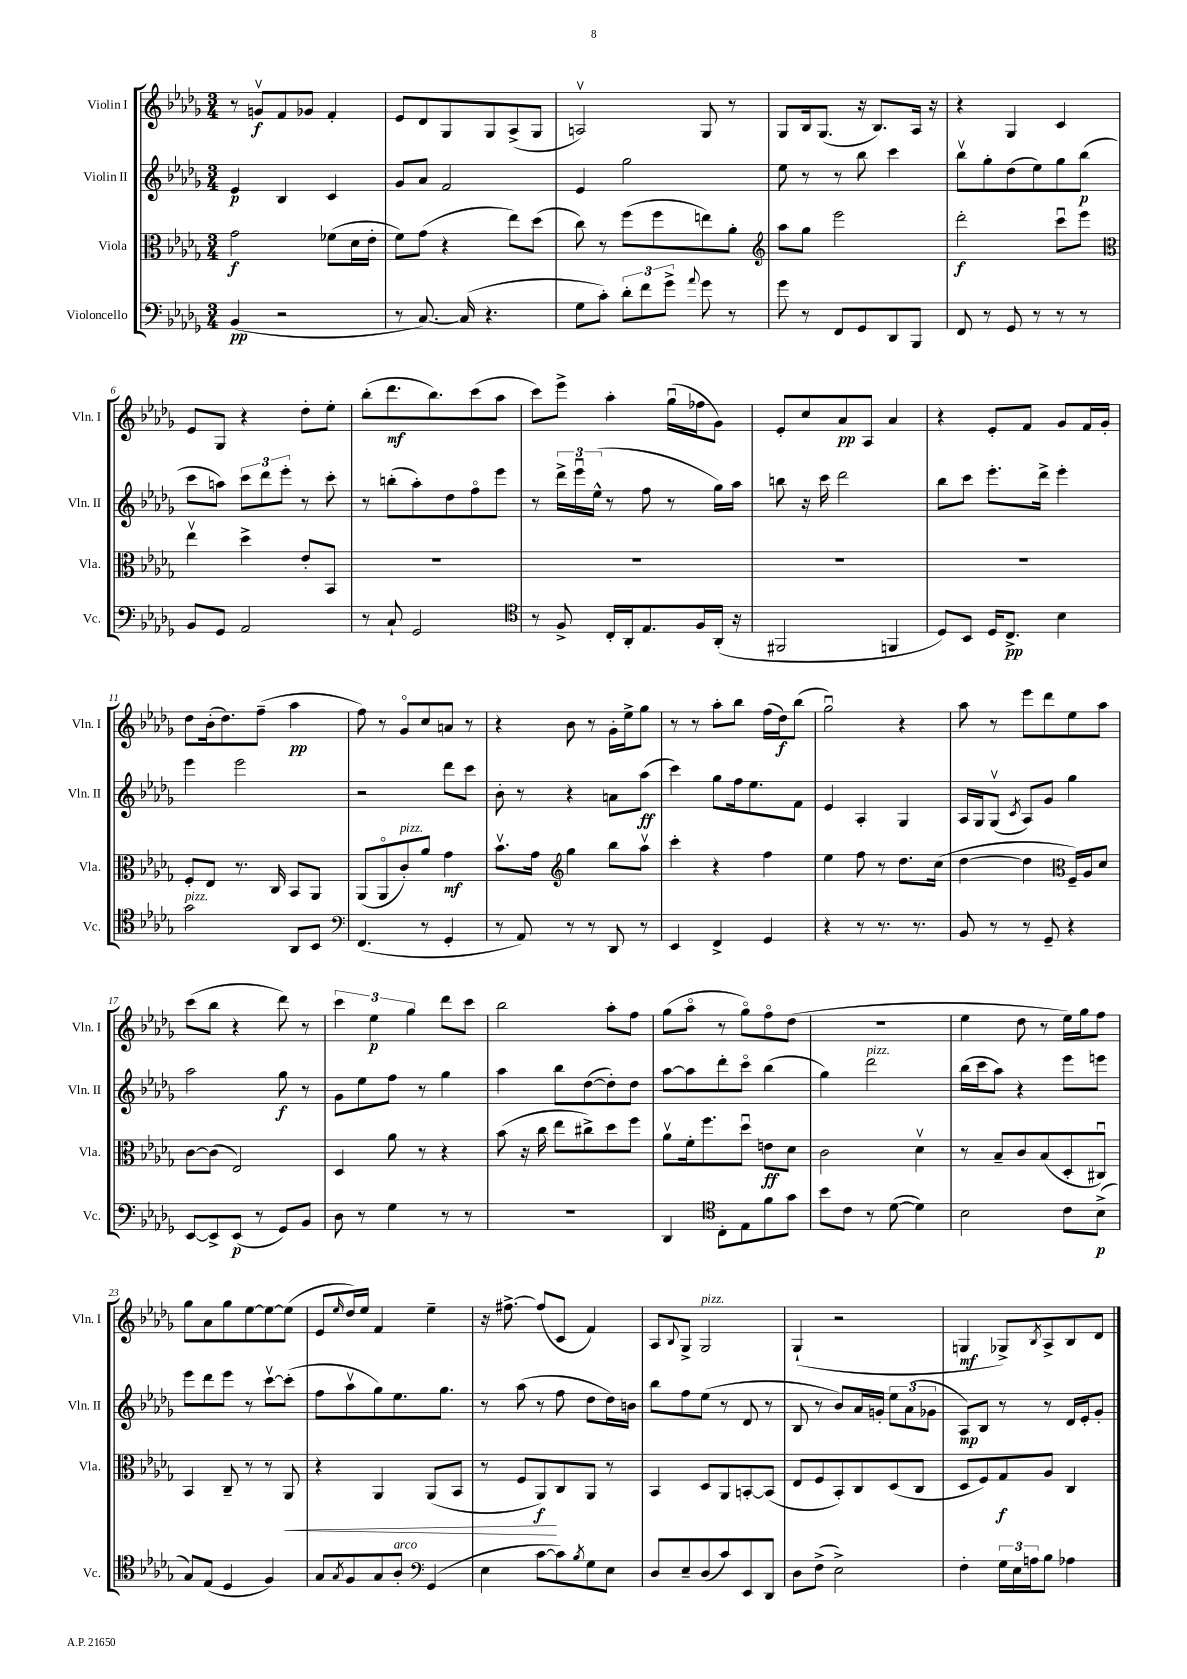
<<
\new StaffGroup <<
\new Staff = "s0" \with { instrumentName = "Violin I" shortInstrumentName = "Vln. I" } {
    \clef treble \key des \major \numericTimeSignature \time 3/4
    r8 g'8\upbow\f f'8 ges'8 f'4-. |
    ees'8 des'8 ges8 ges8 aes8->( ges8 |
    a2\upbow) ges8 r8 |
    ges8 bes16 ges8.( r16 bes8.) aes16 r16 |
    r4 ges4 c'4 |
    ees'8 ges8 r4 des''8-. ees''8-. |
    bes''8-.( des'''8.\mf bes''8.) c'''8( aes''8 |
    c'''8) ees'''8-> aes''4-. ges''16\downbow( fes''16 ges'8) |
    ees'8-. c''8 aes'8\pp aes8 aes'4 |
    r4 ees'8-. f'8 ges'8 f'16 ges'16-. |
    des''8 bes'16-.( des''8.) f''8--( aes''4\pp |
    f''8) r8 ges'8\flageolet c''8 a'8 r8 |
    r4 bes'8 r8 ges'16-. ees''16-> ges''8 |
    r8 r8 aes''8-. bes''8 f''16( des''16\f) bes''8( |
    ges''2\downbow) r4 |
    aes''8 r8 ees'''8 des'''8 ees''8 aes''8 |
    c'''8( bes''8 r4 des'''8) r8 |
    \tuplet 3/2 { c'''4 ees''4\p ges''4 } des'''8 c'''8 |
    bes''2 aes''8-. f''8 |
    ges''8( aes''8\flageolet r8 ges''8\flageolet) f''8\flageolet des''8( |
    R2. |
    ees''4 des''8 r8 ees''16) ges''16 f''8 |
    ges''8 aes'8 ges''8 ees''8~ ees''8~ ees''8( |
    ees'8 \grace { ees''16 } des''16) ees''16 f'4 ees''4-- |
    r16 fis''8.~-> fis''8( c'8 f'4) |
    aes8 \appoggiatura { bes8 } ges8-> ges2^\markup { \italic "pizz." } |
    ges4-!( r2 |
    g4\mf ges8->) \acciaccatura { bes8 } aes8-> bes8 des'8 \bar "|." |
}
\new Staff = "s1" \with { instrumentName = "Violin II" shortInstrumentName = "Vln. II" } {
    \clef treble \key des \major \numericTimeSignature \time 3/4
    ees'4\p bes4 c'4 |
    ges'8 aes'8 f'2 |
    ees'4 ges''2 |
    ees''8 r8 r8 bes''8 c'''4 |
    bes''8\upbow ges''8-. des''8( ees''8) ges''8 bes''8\p( |
    c'''8 a''8) \tuplet 3/2 { c'''8 des'''8 ees'''8-. } r8 c'''8-. |
    r8 b''8-.( aes''8-.) des''8 f''8\flageolet ees'''8 |
    r8 \tuplet 3/2 { des'''16-> ees'''16\downbow ees''16-^( } r8 f''8 r8 ges''16) aes''16 |
    b''8 r16 c'''16 des'''2 |
    bes''8 c'''8 ees'''8.-. des'''16-> ees'''4-. |
    ees'''4 ees'''2 |
    r2 des'''8 c'''8 |
    bes'8-. r8 r4 a'8 aes''8\ff( |
    c'''4) ges''8 f''16 ees''8. f'8 |
    ees'4 aes4-. ges4 |
    aes16 ges16 ges8\upbow( \acciaccatura { c'8 } aes8) ges'8 ges''4 |
    aes''2 ges''8\f r8 |
    ges'8 ees''8 f''8 r8 ges''4 |
    aes''4 bes''8 des''8~( des''8-.) des''8 |
    aes''8~ aes''8 des'''8-. c'''8\flageolet bes''4( |
    ges''4) des'''2^\markup { \italic "pizz." } |
    bes''16( c'''16 aes''8) r4 ees'''8 e'''8 |
    ees'''8 des'''8 ees'''8 r8 c'''8~\upbow c'''8-.( |
    f''8 aes''8\upbow ges''8) ees''8. ges''8. |
    r8 aes''8( r8 f''8 des''8 des''16) b'16 |
    bes''8 f''8 ees''8( r8 des'8 r8 |
    bes8 r8 bes'8) aes'16 g'16-. \tuplet 3/2 { ees''8 aes'8( ges'8 } |
    aes8\mp) bes8 r8 r8 des'16 ees'16-. ges'8-. \bar "|." |
}
\new Staff = "s2" \with { instrumentName = "Viola" shortInstrumentName = "Vla." } {
    \clef alto \key des \major \numericTimeSignature \time 3/4
    ges'2\f fes'8( des'16 ees'16-. |
    f'8) ges'8( r4 ees''8) des''8( |
    c''8) r8 f''8( f''8 e''8) aes'8-. |
    \clef treble aes''8 ges''8 ees'''2 |
    des'''2-.\f c'''8\downbow ees'''8 |
    \clef alto ees''4\upbow des''4-> ees'8-. bes,8 |
    R2. |
    R2. |
    R2. |
    R2. |
    f8-. ees8 r8. c16 bes,8 aes,8 |
    aes,8( aes,8\flageolet c'8-.^\markup { \italic "pizz." }) aes'8 ges'4\mf |
    bes'8.\upbow ges'16 \clef treble ges''4 bes''8 aes''8\upbow |
    c'''4-. r4 f''4 |
    ees''4 f''8 r8 des''8. c''16( |
    des''4~ des''4 \clef alto f16--) aes16 des'8 |
    c'8~ c'8( ees2) |
    des4 aes'8 r8 r4 |
    bes'8( r16 c''16 ees''8 cis''8->) des''8 f''8 |
    aes'8\upbow f'16-. f''8. des''8\downbow e'8\ff des'8 |
    c'2 des'4\upbow |
    r8 bes8-- c'8 bes8( des8-. cis8\downbow) |
    bes,4 c8-- r8 r8 aes,8\< |
    r4 aes,4 aes,8( bes,8 |
    r8 f8 aes,8\f\!) c8 aes,8 r8 |
    bes,4 des8 aes,8 b,8~-. b,8( |
    ees8 f8 bes,8-.) c8 des8( c8 |
    des8 f8) ges8\f aes8 c4 \bar "|." |
}
\new Staff = "s3" \with { instrumentName = "Violoncello" shortInstrumentName = "Vc." } {
    \clef bass \key des \major \numericTimeSignature \time 3/4
    bes,4\pp( r2 |
    r8 c8.~) c16( r4. |
    ges8 c'8-.) \tuplet 3/2 { des'8-. f'8 ges'8-> } \appoggiatura { aes'8 } ges'8 r8 |
    ges'8 r8 f,8 ges,8 des,8 bes,,8 |
    f,8 r8 ges,8 r8 r8 r8 |
    bes,8 ges,8 aes,2 |
    r8 c8-! ges,2 |
    \clef tenor r8 f8-> c16-. aes,16-. ees8. f16 aes,16-.( r16 |
    fis,2 f,4 |
    des8) bes,8 des16 c8.->\pp bes4 |
    ges'2^\markup { \italic "pizz." } aes,8 bes,8 |
    \clef bass f,4.( r8 ges,4-. |
    r8 aes,8) r8 r8 des,8 r8 |
    ees,4 f,4-> ges,4 |
    r4 r8 r8. r8. |
    bes,8 r8 r8 ges,8-- r4 |
    ees,8~ ees,8-> ees,8\p( r8 ges,8) bes,8 |
    des8 r8 ges4 r8 r8 |
    R2. |
    des,4 \clef tenor c8-. ees8 f'8 ges'8 |
    bes'8 c'8 r8 des'8~( des'4) |
    bes2 c'8 bes8->\p( |
    ges8) ees8( des4 f4) |
    ges8 \acciaccatura { ges8 } f8 ges8 aes8-.^\markup { \italic "arco" } \clef bass ges,4( |
    ees4 c'8~ c'8) \acciaccatura { bes8 } ges8 ees8 |
    des8 ees8-- des8( c'8) ees,8 des,8 |
    des8 f8->( ees2->) |
    f4-. \tuplet 3/2 { ges16 ees16 a16 } bes8 aes4 \bar "|." |
}
>>
>>
